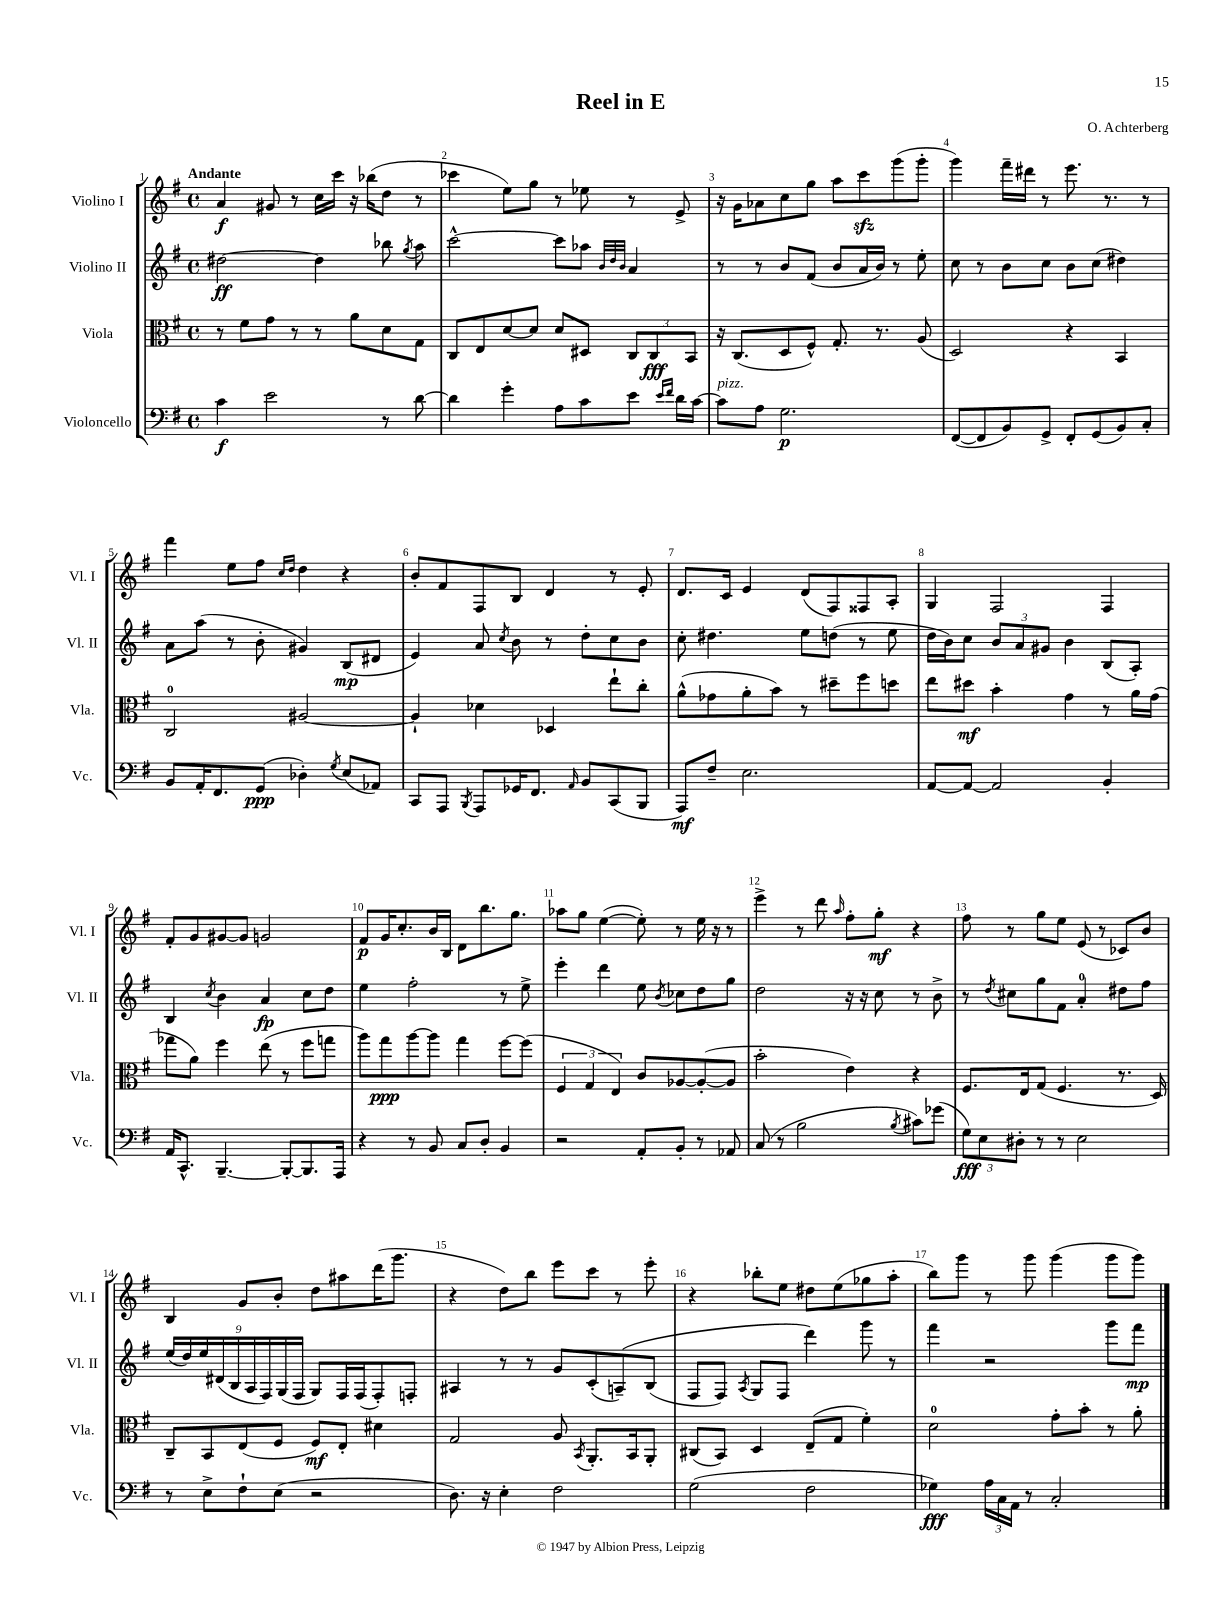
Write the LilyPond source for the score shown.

\header { title = "Reel in E" composer = "O. Achterberg" }
<<
\new StaffGroup <<
\new Staff = "s0" \with { instrumentName = "Violino I" shortInstrumentName = "Vl. I" } {
    \clef treble \key g \major \defaultTimeSignature \time 4/4 \tempo "Andante"
    \autoBeamOff a'4\f gis'8 r8 c''16[ c'''16] r16 bes''16[( d''8] r8 |
    ces'''4 e''8[) g''8] r8 ees''8 r8 e'8-> |
    r16 g'16[ aes'8 c''8 g''8] a''8[ c'''8\sfz g'''8( g'''8]-. |
    g'''4) fis'''16[-- dis'''16] r8 e'''8. r8. r8 |
    fis'''4 e''8[ fis''8] \grace { c''16[ d''16] } d''4 r4 |
    b'8[-. fis'8 fis8 b8] d'4 r8 e'8-. |
    d'8.[ c'16] e'4 d'8[( fis8) fisis8 a8]-. |
    g4 fis2 fis4 |
    fis'8[-. g'8 gis'8~ gis'8] g'2 |
    fis'8[\p g'16 c''8.-. b'16 b16] d'8[ b''8. g''8.] |
    aes''8[ g''8] e''4~( e''8-.) r8 e''16 r16 r8 |
    e'''4-> r8 d'''8 \grace { a''16 } fis''8[-. g''8]-.\mf r4 |
    fis''8 r8 g''8[ e''8] e'8( r8 ces'8[) b'8] |
    b4 g'8[ b'8]-. d''8[ ais''8 d'''16( g'''8.] |
    r4 d''8[) b''8] e'''8[ c'''8] r8 e'''8-. |
    r4 bes''8[-. e''8] dis''8[ e''8( ges''8 a''8]-. |
    b''8[) g'''8] r8 g'''8 g'''4( g'''8[ g'''8]) \bar "|." |
}
\new Staff = "s1" \with { instrumentName = "Violino II" shortInstrumentName = "Vl. II" } {
    \clef treble \key g \major \defaultTimeSignature \time 4/4
    \autoBeamOff dis''2~\ff dis''4 bes''8 \acciaccatura { g''8 } a''8 |
    c'''2~-^ c'''8[ aes''8] \grace { b'32[ d''32 b'32] } a'4 |
    r8 r8 b'8[ fis'8]( b'8[ a'16 b'16]) r8 e''8-. |
    c''8 r8 b'8[ c''8] b'8[ c''8]( dis''4) |
    a'8[ a''8]( r8 b'8-. gis'4) b8[\mp( dis'8] |
    e'4) a'8 \acciaccatura { c''8 } b'8 r8 d''8[-. c''8 b'8] |
    c''8-. dis''4. e''8[ d''8]( r8 e''8 |
    d''16[ b'16) c''8] \tuplet 3/2 { b'8[ a'8 gis'8] } b'4 b8[( a8]-.) |
    b4 \acciaccatura { c''8 } b'4 a'4\fp c''8[ d''8] |
    e''4 fis''2-. r8 e''8-> |
    e'''4-. d'''4 e''8 \acciaccatura { b'8 } ces''8[ d''8 g''8] |
    d''2 r16 r16 c''8 r8 b'8-> |
    r8 \acciaccatura { d''8 } cis''8[ g''8 fis'8] a'4-0-. dis''8[ fis''8] |
    \tuplet 9/8 { e''16[( d''16) e''16 dis'16( b16 a16 fis16) g16( fis16] } g8[) fis16 fis16( fis8-.) f8]-. |
    ais4 r8 r8 g'8[ c'8-.( a8--)\( b8]( |
    fis8[ fis8]) \acciaccatura { a8 } g8[ fis8] d'''4\) g'''8 r8 |
    fis'''4 r2 g'''8[ fis'''8]\mp \bar "|." |
}
\new Staff = "s2" \with { instrumentName = "Viola" shortInstrumentName = "Vla." } {
    \clef alto \key g \major \defaultTimeSignature \time 4/4
    \autoBeamOff r8 fis'8[ g'8] r8 r8 a'8[ d'8 g8] |
    c8[ e8 d'8~ d'8] d'8[ dis8] \tuplet 3/2 { c8[ c8\fff b,8] } |
    r16 c8.[( d8 fis8]-^) g8.-. r8. a8( |
    d2) r4 b,4 |
    c2-0 ais2~ |
    ais4-! des'4 des4 e''8[-! c''8]-. |
    a'8[-^( ges'8 a'8-. b'8]) r8 dis''8[-- fis''8 d''8] |
    e''8[ dis''8]\mf b'4-. g'4 r8 a'16[ g'16]( |
    ges''8[ a'8]) fis''4 e''8( r8 fis''8[ g''8] |
    a''8[) g''8\ppp a''8~ a''8] g''4 fis''8[~ fis''8]( |
    \tuplet 3/2 { fis4 g4 e4) } c'8[ aes8~ aes8~-.( aes8] |
    b'2-. e'4) r4 |
    fis8.[ e16 g8]( fis4. r8. d16) |
    c8[-- b,8 e8( fis8] fis8[\mf) e8]-. dis'4 |
    g2 a8 \acciaccatura { b,8 } a,8.[-. b,16 a,8]-. |
    cis8[( b,8]) d4 e8[--( g8] fis'4-.) |
    d'2-0 g'8[-. b'8]-. r8 a'8-. \bar "|." |
}
\new Staff = "s3" \with { instrumentName = "Violoncello" shortInstrumentName = "Vc." } {
    \clef bass \key g \major \defaultTimeSignature \time 4/4
    \autoBeamOff c'4\f e'2 r8 d'8~ |
    d'4 g'4-. a8[ c'8 e'8] \grace { e'16[ fis'16] } d'16[ c'16]~ |
    c'8[^\markup { \italic "pizz." } a8] g2.\p |
    fis,8[~( fis,8 b,8) g,8]-> fis,8[-. g,8( b,8) c8]-. |
    b,8[ a,16-. fis,8. g,8]\ppp( des4-.) \acciaccatura { g8 } e8[( aes,8]) |
    c,8[ a,,8] \acciaccatura { b,,8 } a,,8[ ges,16 fis,8.] \grace { a,16 } b,8[ c,8( b,,8] |
    a,,8[\mf) fis8]-- e2. |
    a,8[~ a,8]~ a,2 b,4-. |
    a,16[ c,8.]-^ b,,4.~-- b,,8[~-. b,,8. a,,16] |
    r4 r8 b,8 c8[ d8]-. b,4 |
    r2 a,8[-. b,8]-. r8 aes,8 |
    c8( r8 b2 \acciaccatura { b8 } cis'8[) ges'8]( |
    \tuplet 3/2 { g8[\fff) e8 dis8]-. } r8 r8 e2 |
    r8 e8[-> fis8-! e8]( r2 |
    d8.) r16 e4-. fis2 |
    g2( fis2 |
    ges4\fff) \tuplet 3/2 { a16[ c16 a,16] } r8 c2-. \bar "|." |
}
>>
>>
\layout { \context { \Score \override BarNumber.break-visibility = ##(#f #t #t) barNumberVisibility = #all-bar-numbers-visible } }
